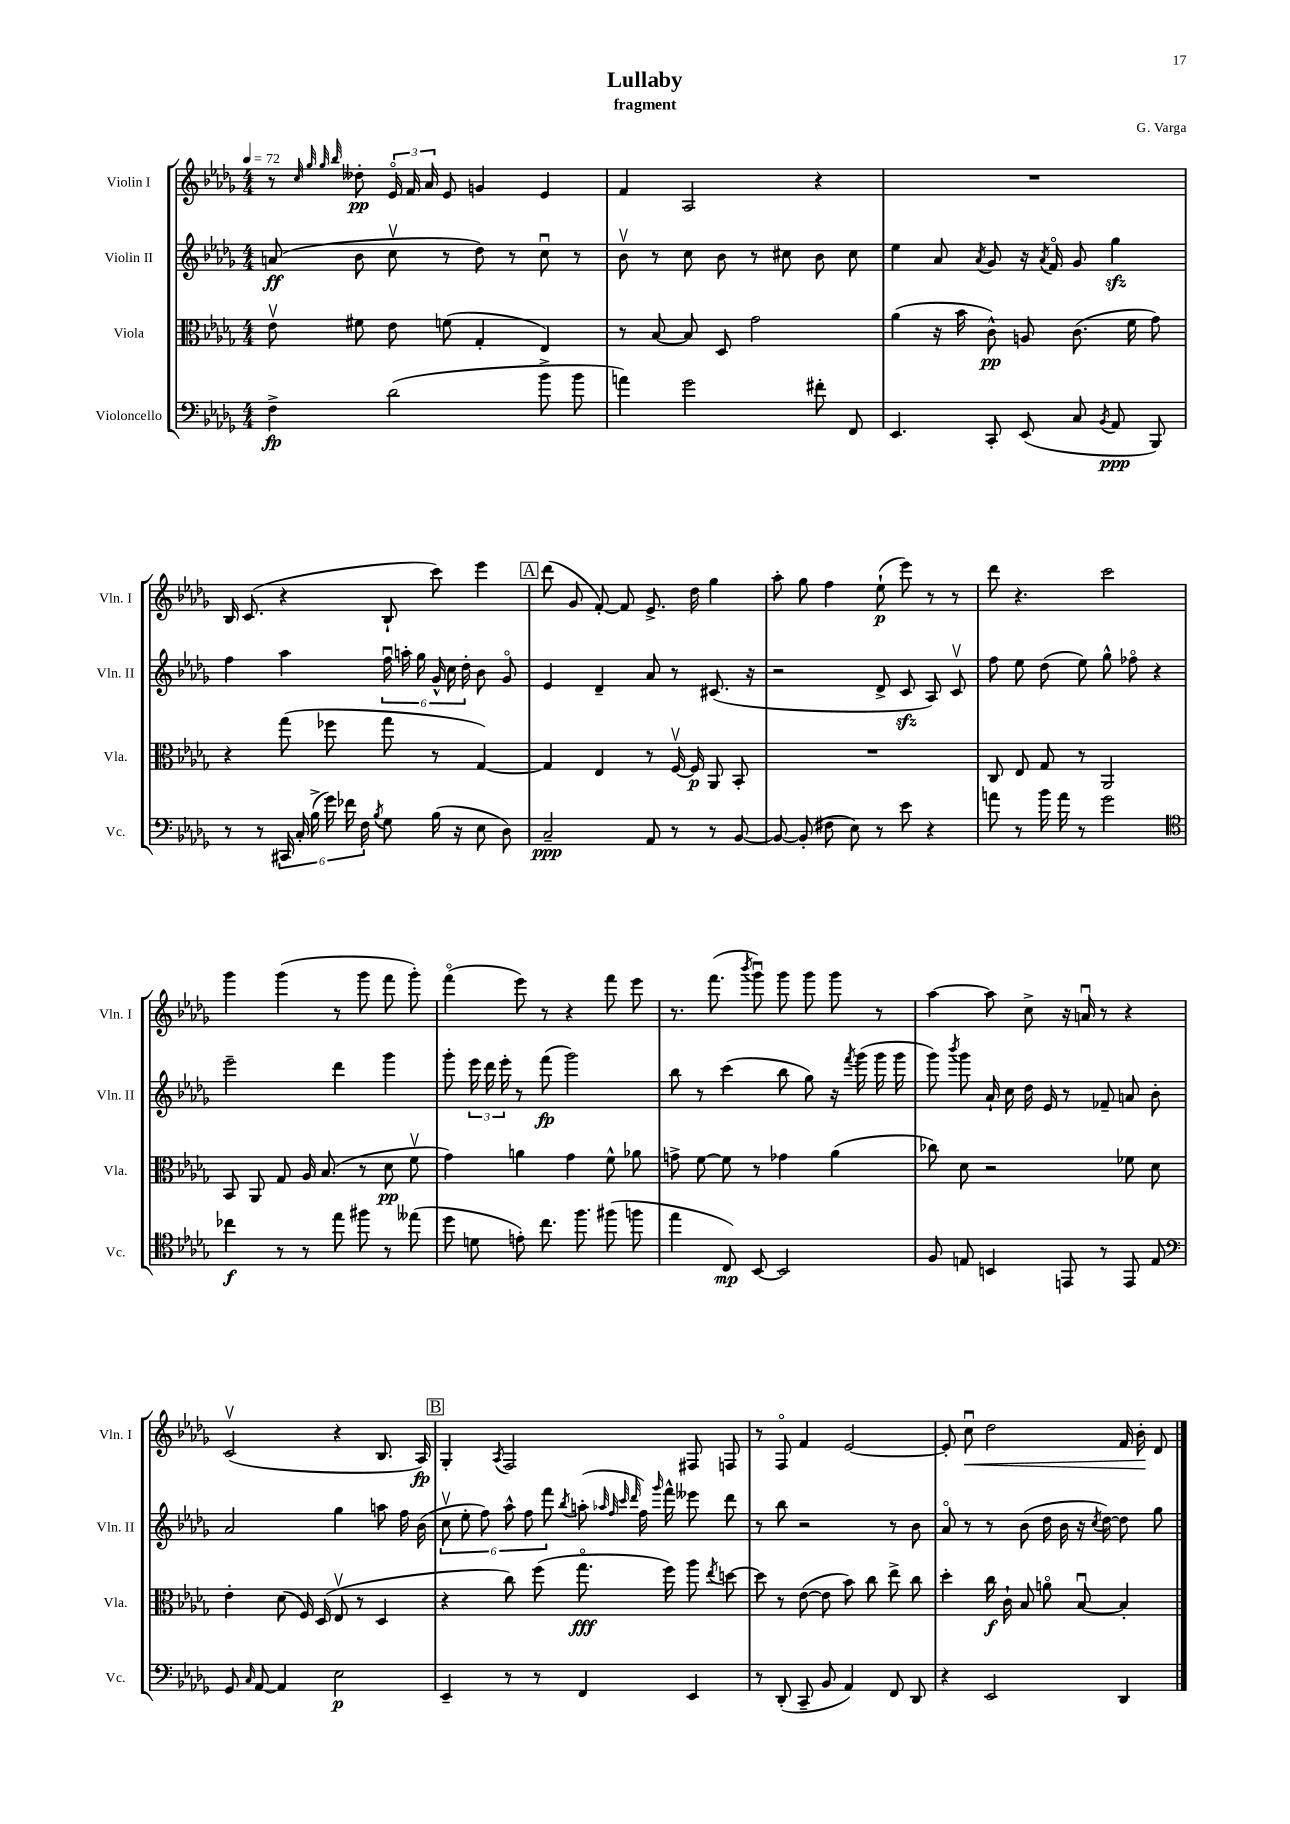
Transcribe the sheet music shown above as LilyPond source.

\header { title = "Lullaby" composer = "G. Varga" subtitle = "fragment" }
<<
\new StaffGroup <<
\new Staff = "s0" \with { instrumentName = "Violin I" shortInstrumentName = "Vln. I" } {
    \clef treble \key des \major \numericTimeSignature \time 4/4 \tempo 4 = 72
    \autoBeamOff r8 \grace { c''32 ges''32 ges''32 bes''32 } deses''8-.\pp \tuplet 3/2 { ees'16\flageolet f'16 aes'16 } ees'8 g'4 ees'4 |
    f'4 aes2 r4 |
    R1 |
    bes16 c'8.( r4 bes8-! c'''8) ees'''4 |
    \mark \markup { \box "A" } des'''8( ges'8 f'8~-.) f'8 ees'8.-> des''16 ges''4 |
    aes''8-. ges''8 f''4 ees''8-!\p( ees'''8) r8 r8 |
    des'''8 r4. c'''2 |
    ges'''4 ges'''4( r8 ges'''8 f'''8 ges'''8-.) |
    f'''4\flageolet( ees'''8) r8 r4 f'''8 ees'''8 |
    r8. f'''8.( \acciaccatura { bes'''8 } ges'''8\downbow) ges'''8 ges'''8 ges'''8 r8 |
    aes''4~ aes''8 c''8-> r16 a'16\downbow r8 r4 |
    c'2\upbow( r4 bes8. aes16\fp) |
    \mark \markup { \box "B" } ges4-. \acciaccatura { aes8 } f2 fis8 f8 |
    r8 f8\flageolet f'4 ees'2~ |
    ees'8-. c''8\downbow\< des''2 f'16 bes'16-.\! des'8 \bar "|." |
}
\new Staff = "s1" \with { instrumentName = "Violin II" shortInstrumentName = "Vln. II" } {
    \clef treble \key des \major \numericTimeSignature \time 4/4
    \autoBeamOff a'8\ff( bes'8 c''8\upbow r8 des''8) r8 c''8\downbow r8 |
    bes'8\upbow r8 c''8 bes'8 r8 cis''8 bes'8 cis''8 |
    ees''4 aes'8 \acciaccatura { aes'8 } ges'8 r16 \acciaccatura { aes'8 } f'16\flageolet ges'8 ges''4\sfz |
    f''4 aes''4 \tuplet 6/4 { f''16\downbow a''16-. ges''16 ges'16-^ c''16 des''16-. } bes'8 ges'8\flageolet |
    \mark \markup { \box "A" } ees'4 des'4-- aes'8 r8 cis'8.( r16 |
    r2 des'8-> c'8\sfz aes8) c'8\upbow |
    f''8 ees''8 des''8( ees''8) ges''8-^ fes''8\flageolet r4 |
    ees'''2-- des'''4 ges'''4 |
    ges'''8-. \tuplet 3/2 { ees'''16 des'''16 ees'''16-. } r8 f'''8\fp( ges'''2) |
    bes''8 r8 c'''4( bes''8 ges''8) r16 \acciaccatura { f'''8 } ges'''16( ges'''16 ges'''16 |
    ges'''8) \acciaccatura { bes'''8 } ges'''8 aes'16-! c''16 des''16 ees'16 r8 fes'8-- a'8 bes'8-. |
    aes'2 ges''4 a''8 f''16 bes'16( |
    \mark \markup { \box "B" } \tuplet 6/4 { c''8\upbow ees''8-. f''8) aes''8-^ f''8 f'''8 } \acciaccatura { bes''8 } a''8-.( \grace { aes''32 f''32 c'''32 des'''32 } f''16) \grace { ges'''16 } f'''16-^ eeses'''8 des'''8 |
    r8 bes''8 r2 r8 bes'8 |
    aes'8\flageolet r8 r8 bes'8( des''16 bes'16 r16 \acciaccatura { c''8 } des''16~) des''8 ges''8 \bar "|." |
}
\new Staff = "s2" \with { instrumentName = "Viola" shortInstrumentName = "Vla." } {
    \clef alto \key des \major \numericTimeSignature \time 4/4
    \autoBeamOff ees'8\upbow fis'8 ees'8 f'8( ges4-. ees4) |
    r8 bes8~ bes8 des8 ges'2 |
    aes'4( r16 bes'16 c'8-^\pp) a8 c'8.( f'16 ges'8) |
    r4 ges''8( fes''8 ges''8 r8 ges4~) |
    \mark \markup { \box "A" } ges4 ees4 r8 f16~\upbow f16\p aes,8 bes,8-. |
    R1 |
    c8 ees8 ges8 r8 aes,2 |
    bes,8 aes,8 ges8 aes16 bes8.( r8 des'8\pp f'8\upbow |
    ges'4) a'4 ges'4 f'8-^ aes'8 |
    g'8-> f'8~ f'8 r8 ges'4 aes'4( |
    ces''8) des'8 r2 fes'8 des'8 |
    ees'4-. des'8( f16) des16( ees8\upbow r8 des4 |
    \mark \markup { \box "B" } r4 c''8) f''8( ges''8.\flageolet\fff f''16) aes''8 \acciaccatura { ees''8 } d''8~ |
    d''8 r8 ees'8~( ees'8 bes'8) c''8 ees''8-> c''8 |
    des''4-. c''16\f c'16-! bes8 a'8\flageolet bes8~\downbow bes4-. \bar "|." |
}
\new Staff = "s3" \with { instrumentName = "Violoncello" shortInstrumentName = "Vc." } {
    \clef bass \key des \major \numericTimeSignature \time 4/4
    \autoBeamOff f4->\fp des'2( bes'8-> bes'8 |
    a'4) ges'2 fis'8-. f,8 |
    ees,4. c,8-. ees,8( c8 \acciaccatura { bes,8 } aes,8\ppp bes,,8) |
    r8 r8 \tuplet 6/4 { cis,16 c16-. bes16->( ges'16) fes'16 f16 } \acciaccatura { bes8 } ges8 bes16( r16 ees8 des8) |
    \mark \markup { \box "A" } c2--\ppp aes,8 r8 r8 bes,8~ |
    bes,8~ bes,8-.( fis8 ees8) r8 ees'8 r4 |
    a'8 r8 bes'16 a'16 r8 ges'2 |
    \clef tenor ces''4\f r8 r8 ees''8 fis''8 r8 eeses''8( |
    des''8 d'8 e'8-.) c''8. f''8. fis''8( f''8 |
    ees''4 c8\mp) bes,8~ bes,2 |
    f8 e8 b,4 e,8 r8 e,8 e8 |
    \clef bass ges,8 \grace { c16 } aes,8~ aes,4 ees2\p |
    \mark \markup { \box "B" } ees,4-- r8 r8 f,4 ees,4 |
    r8 des,8-.( c,8-- bes,8 aes,4) f,8 des,8 |
    r4 ees,2 des,4 \bar "|." |
}
>>
>>
\layout { \context { \Score \remove "Bar_number_engraver" } }
